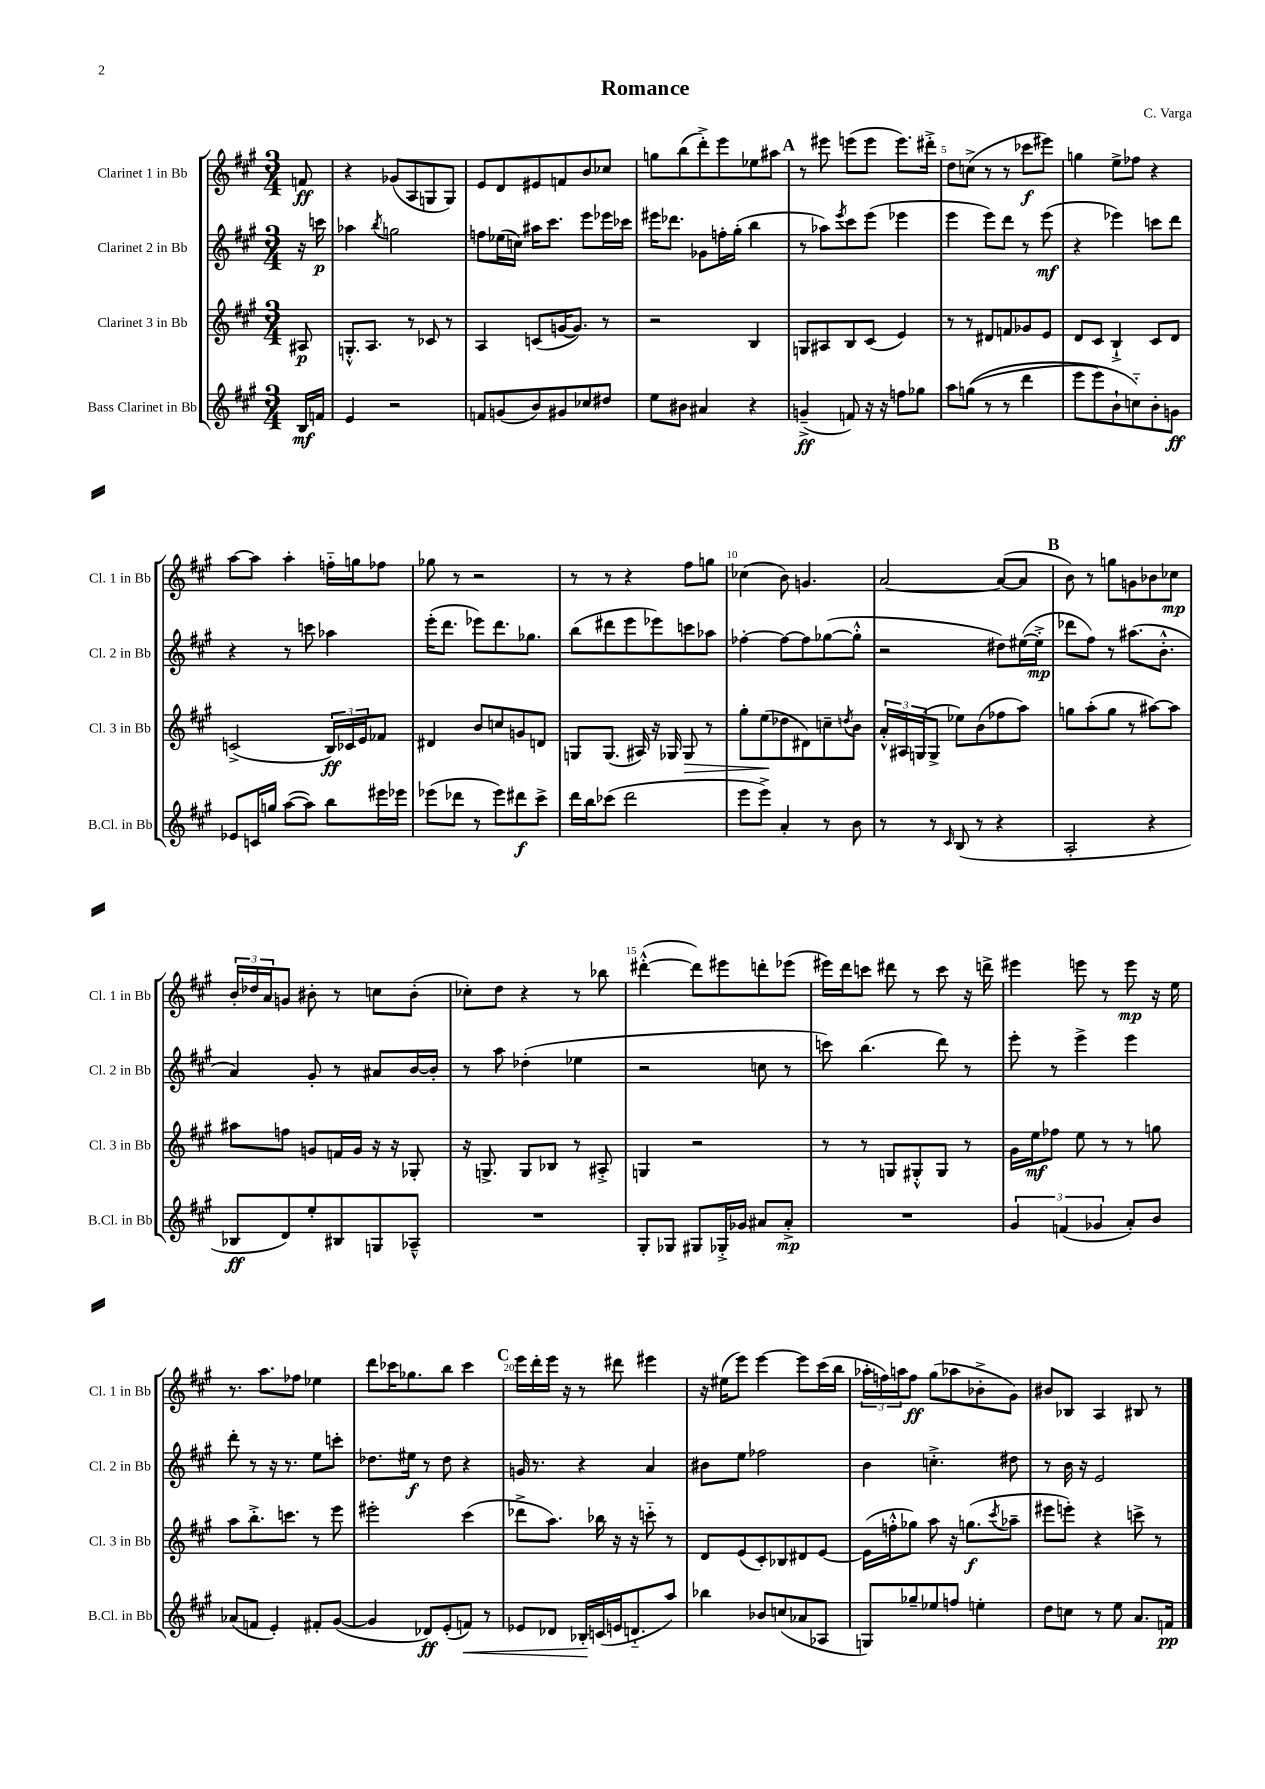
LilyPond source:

\header { title = "Romance" composer = "C. Varga" }
<<
\new StaffGroup <<
\new Staff = "s0" \with { instrumentName = "Clarinet 1 in Bb" shortInstrumentName = "Cl. 1 in Bb" } {
    \clef treble \key a \major \numericTimeSignature \time 3/4 \partial 8
    f'8\ff |
    r4 ges'8( a8 g8 g8) |
    e'8 d'8 eis'8 f'8 b'8 ces''8 |
    g''8 b''8( d'''8-.->) e'''8 ees''8 ais''8 |
    \mark \markup { \bold "A" } r8 eis'''8 e'''8( e'''8 e'''8.) dis'''16-.-> |
    d''8 c''8->( r8 r8 ces'''8\f eis'''8) |
    g''4 e''8-> fes''8 r4 |
    a''8~ a''8 a''4-. f''16-_ g''16 fes''8 |
    ges''8 r8 r2 |
    r8 r8 r4 fis''8 g''8 |
    ces''4( b'8) g'4. |
    a'2~ a'8~( a'8 |
    \mark \markup { \bold "B" } b'8) r8 g''8 g'8 bes'8 ces''8\mp |
    \tuplet 3/2 { b'16-. des''16 a'16 } g'8 bis'8-. r8 c''8 bis'8-.( |
    ces''8-.) d''8 r4 r8 bes''8 |
    dis'''4~-.-^( dis'''8) eis'''8 d'''8-. ees'''8( |
    eis'''16) d'''16 c'''8 dis'''8 r8 c'''8 r16 d'''16-> |
    eis'''4 e'''8 r8 e'''8\mp r16 e''16 |
    r8. a''8. fes''8 ees''4 |
    d'''8 ces'''16 ges''8. b''8 ces'''4 |
    \mark \markup { \bold "C" } e'''16 d'''16-. e'''16 r16 r8 dis'''8 eis'''4 |
    r16 eis''16( e'''8) e'''4~ e'''8 cis'''16( b''16 |
    \tuplet 3/2 { aes''16-. f''16) a''16 } f''8\ff gis''8( aes''8 bes'8-.-> gis'8) |
    bis'8 bes8 a4 bis8 r8 \bar "|." |
}
\new Staff = "s1" \with { instrumentName = "Clarinet 2 in Bb" shortInstrumentName = "Cl. 2 in Bb" } {
    \clef treble \key a \major \numericTimeSignature \time 3/4 \partial 8
    r16 c'''16\p |
    aes''4 \acciaccatura { b''8 } g''2 |
    f''8 ees''16( c''16) ais''16 cis'''8. e'''8 ees'''16 ces'''16 |
    eis'''16 des'''8. ges'8 f''16-. gis''16-.( b''4 |
    \mark \markup { \bold "A" } r8 aes''8) \acciaccatura { e'''8 } cis'''8 e'''8( ees'''4 |
    e'''4 e'''8) d'''8 r8 e'''8\mf( |
    r4 ees'''4) c'''8 d'''8 |
    r4 r8 c'''8 aes''4 |
    e'''16-.( d'''8. ees'''8) d'''8. ges''8. |
    b''8( dis'''8 e'''8 ees'''8) c'''8 aes''8 |
    fes''4~-. fes''8~ fes''8 ges''8~( ges''8-.-^ |
    r2 dis''8) eis''16~( eis''16-.->\mp |
    \mark \markup { \bold "B" } des'''8 fis''8) r8 ais''8.( b'8.-.-^ |
    a'4) gis'8-. r8 ais'8 b'16~ b'16-. |
    r8 a''8 des''4-.( ees''4 |
    r2 c''8 r8 |
    c'''8) b''4.( d'''8) r8 |
    e'''8-. r8 e'''4-> e'''4 |
    d'''8-. r8 r16 r8. e''8 c'''8-. |
    des''8. eis''16\f r8 des''8 r4 |
    \mark \markup { \bold "C" } g'16 r8. r4 a'4 |
    bis'8 e''8 fes''2 |
    b'4 c''4.-.-> dis''8 |
    r8 b'16 r16 e'2 \bar "|." |
}
\new Staff = "s2" \with { instrumentName = "Clarinet 3 in Bb" shortInstrumentName = "Cl. 3 in Bb" } {
    \clef treble \key a \major \numericTimeSignature \time 3/4 \partial 8
    ais8\p |
    g8.-.-^ a8. r8 ces'8 r8 |
    a4 c'8( g'16~ g'8.) r8 |
    r2 b4 |
    \mark \markup { \bold "A" } g8 ais8 b8 cis'8( e'4) |
    r8 r8 dis'8 f'8 ges'8 e'8 |
    d'8 cis'8 b4-!-> cis'8 d'8 |
    c'2->( \tuplet 3/2 { b16\ff) ces'16 e'16 } fes'8 |
    dis'4 b'8 c''8 g'8 d'8 |
    g8 g8.( ais16) r16 ges16 ges8\> r8 |
    gis''8-. e''8\!( des''8 dis'8) c''8-- \acciaccatura { d''8 } b'8 |
    \tuplet 3/2 { a'16-.-^ ais16 g16( } g8-> ees''8) b'8( fes''8 a''8) |
    \mark \markup { \bold "B" } g''8 a''8-.( g''8 r8 ais''8~) ais''8 |
    ais''8 f''8 g'8 f'16 g'16 r16 r16 ges8-. |
    r16 g8.-> g8 bes8 r8 ais8-.-> |
    g4 r2 |
    r8 r8 g8 gis8-.-^ gis8 r8 |
    gis'16 e''16\mf fes''8 e''8 r8 r8 g''8 |
    a''8 b''8.-.-> c'''8. r8 e'''8 |
    eis'''2-. cis'''4( |
    \mark \markup { \bold "C" } des'''8-> a''8.) bes''16 r16 r16 c'''8-_ r8 |
    d'8 e'8( cis'8-.) bes8 dis'8 e'8~ |
    e'16( f''16-.-^ ges''8) a''8 r16 g''8.\f( \acciaccatura { cis'''8 } aes''8-- |
    eis'''8 e'''8-.) r4 c'''8-> r8 \bar "|." |
}
\new Staff = "s3" \with { instrumentName = "Bass Clarinet in Bb" shortInstrumentName = "B.Cl. in Bb" } {
    \clef treble \key a \major \numericTimeSignature \time 3/4 \partial 8
    b16\mf f'16 |
    e'4 r2 |
    f'8 g'8( b'8) gis'8 ces''8 dis''8 |
    e''8 bis'8 ais'4 r4 |
    \mark \markup { \bold "A" } g'4--->\ff( f'8) r16 r16 f''8 ges''8 |
    a''8 g''8(\( r8 r8 d'''4 |
    e'''8 e'''8) b'8-! c''8-_\) b'8-. g'8\ff |
    ees'8 c'16 g''16 a''8~( a''8) b''8 eis'''16 ees'''16 |
    ees'''8( des'''8 r8 ees'''8) dis'''8\f cis'''8-> |
    d'''16 b''16 ces'''8( d'''2 |
    e'''8 e'''8->) a'4-. r8 b'8 |
    r8 r8 \grace { cis'16 } b8( r8 r4 |
    \mark \markup { \bold "B" } a2-. r4 |
    bes8\ff d'8) e''8-. bis8 g8 aes8---^ |
    R2. |
    gis8-. ges8 gis8 ges16-.-> ges'16 ais'8 ais'8-.->\mp |
    R2. |
    \tuplet 3/2 { gis'4 f'4( ges'4 } a'8-.) b'8 |
    aes'8( f'8 e'4-.) fis'8-. gis'8~( |
    gis'4 des'8\ff) e'8-.( f'8\<) r8 |
    \mark \markup { \bold "C" } ees'8 des'8 bes16-.\! c'16( e'16 d'8.-_ a''8) |
    bes''4 bes'8 c''8( aes'8 aes8 |
    g8) ges''8-- ees''8 f''8 e''4-. |
    d''8 c''8 r8 e''8 a'8. f'16\pp \bar "|." |
}
>>
>>
\layout { \context { \Score \override BarNumber.break-visibility = ##(#f #t #t) barNumberVisibility = #(every-nth-bar-number-visible 5) } }
